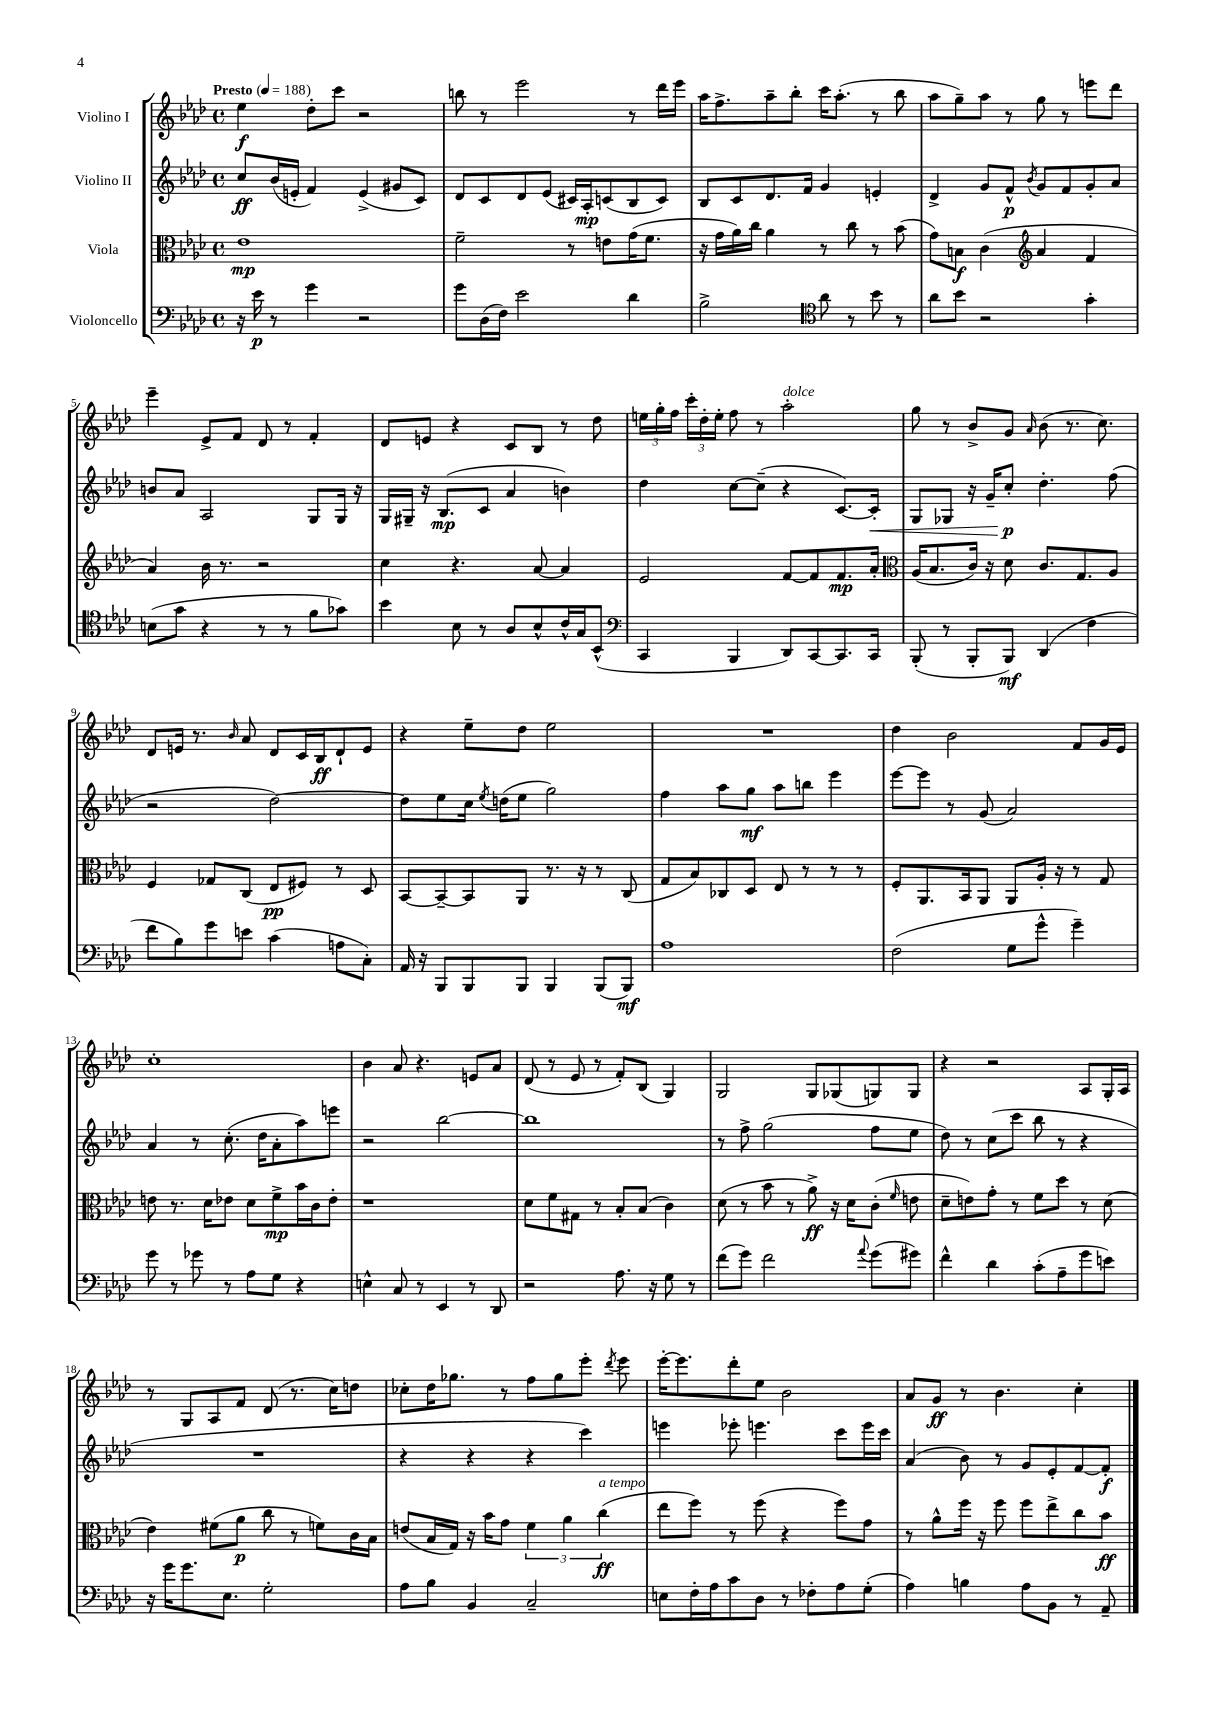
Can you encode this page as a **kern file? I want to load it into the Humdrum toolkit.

**kern	**kern	**kern	**kern
*staff4	*staff3	*staff2	*staff1
*clefF4	*clefC3	*clefG2	*clefG2
*k[b-e-a-d-]	*k[b-e-a-d-]	*k[b-e-a-d-]	*k[b-e-a-d-]
*M4/4	*M4/4	*M4/4	*M4/4
*met(c)	*met(c)	*met(c)	*met(c)
*MM188	*MM188	*MM188	*MM188
16r	1e-	8cc/L	4ee-\
16e-\	.	.	.
8r	.	(16b-/L	.
.	.	16e'/JJ	.
4g\	.	4f/)	8dd-'\L
.	.	.	8ccc\J
2r	.	(4e^/	2r
.	.	8g#/L	.
.	.	8c/J)	.
=	=	=	=
8g\L	2f~\	8d-/L	8bb\
(16D-\L	.	8c/	8r
16F\JJ)	.	.	.
2e-\	.	8d-/	2eee-\
.	.	(8e-/J	.
.	8r	16c#/LL)	.
.	.	16A-'/J	.
.	8e\L	(8c/	.
4d-\	(16g\K	8B-/	8r
.	8.f\J	.	.
.	.	8c/J)	16ddd-\LL
.	.	.	16eee-\JJ
=	=	=	=
2B-^\	16r	8B-/L	16aa-\LK
.	16g\LL	.	8.ff^\
.	16a-\)	8c/	.
.	16cc\JJ	.	.
.	4a-\	8.d-/	8aa-~\
.	.	.	8bb-'\J
.	.	16f/Jk	.
*clefC4	*	*	*
8a-\	8r	4g/	16ccc\LK
.	.	.	(8.aa-'\J
8r	8cc\	.	.
8b-\	8r	4e'/	8r
8r	(8b-\	.	8bb-\
=	=	=	=
8a-\L	8g\L)	4d-^/	8aa-\L
8b-\J	8B\J	.	8gg~\)
2r	(4c\	8g/L	8aa-\J
.	.	8f^^/J	8r
*	*clefG2	*	*
.	.	8qb-/	.
.	4a-/	8g/L	8gg\
.	.	8f/	8r
4g'\	4f/	8g'/	8eee\L
.	.	8a-/J	8ddd-\J
=	=	=	=
(8B\L	4a-/)	8b/L	4eee-~\
8g\J	.	8a-/J	.
4r	16b-\	2A-/	8e-^/L
.	8.r	.	.
.	.	.	8f/J
8r	2r	.	8d-/
8r	.	.	8r
8f\L	.	8G/L	4f'/
8g-\J)	.	16G/Jk	.
.	.	16r	.
=	=	=	=
4b-\	4cc\	16G/LL	8d-/L
.	.	16G#~/JJ	.
.	.	16r	8e/J
.	.	(8.B-/L	.
8B-\	4.r	.	4r
8r	.	8c/J	.
8A-/L	.	4a-/	8c/L
8B-^^/	[8a-/	.	8B-/J
16c^^/L	4a-/]	4b\)	8r
16G/J	.	.	.
(8BB-^^/J	.	.	8dd-\
=	=	=	=
*clefF4	*	*	*
4CC/	2e-/	4dd-\	24ee\LL
.	.	.	24gg'\
.	.	.	24ff\JJ
.	.	.	24ccc'\LL
.	.	.	24dd-'\
.	.	.	24ee'\JJ
4BBB-/	.	[8cc\L	8ff\
.	.	(8cc~\]J	8r
8DD-/L)	[8f/L	4r	2aa-'\
[8CC/	8f/]	.	.
8.CC/]	8.f/	[8.c/L)	.
16CC/Jk	16a-'/Jk	16c'/]Jk	.
=	=	=	=
*	*clefC3	*	*
(8BBB-'/	(16A-/LK	8G/L	8gg\
.	8.B-/	.	.
8r	.	8G-/J	8r
8BBB-'/L	16c/Jk)	16r	8b-^/L
.	16r	16g~/LK	.
8BBB-/J)	8d-\	8cc'/J	8g/J
.	.	.	16qqa-/
(4DD-/	8.c/L	4.dd-'\	(8b-\
.	.	.	8.r
.	8.G/	.	.
4F\	.	.	.
.	.	.	8.cc\)
.	8A-/J	(8ff\	.
=	=	=	=
8f\L	4F/	2r	8d-/L
8B-\)	.	.	16e/Jk
.	.	.	8.r
8g\	8G-/L	.	.
.	.	.	16qqb-/
8e\J	(8C/J	.	8a-/
(4c\	8E-/L	[2dd-\)	8d-/L
.	8F#/J)	.	16c/L
.	.	.	16B-/J
8A\L	8r	.	8d-`/
8C'\J)	8D-/	.	8e/J
=	=	=	=
16AA-/	[8BB-/L	8dd-\]L	4r
16r	.	.	.
8BBB-/L	8BB-~/_	8ee-\	.
8BBB-/	8BB-/]	16cc\Jk	8ee-~\L
.	.	8qee-/	.
.	.	(16dd\LK	.
8BBB-/J	8AA-/J	8ee-\J	8dd-\J
4BBB-/	8.r	2gg\)	2ee-\
.	16r	.	.
(8BBB-/L	8r	.	.
8BBB-/J)	(8C/	.	.
=	=	=	=
1A-	8G/L	4ff\	1r
.	8B-/)	.	.
.	8C-/	8aa-\L	.
.	8D-/J	8gg\J	.
.	8E-/	8aa-\L	.
.	8r	8bb\J	.
.	8r	4eee-\	.
.	8r	.	.
=	=	=	=
(2F\	8F'/L	[8eee-\L	4dd-\
.	8.AA-/	8eee-\]J	.
.	.	8r	2b-\
.	16BB-/k	.	.
.	8AA-/J	(8g/	.
8G\L	8AA-/L	2a-/)	.
8g^^\J	16A-'/Jk	.	.
.	16r	.	.
4g~\)	8r	.	8f/L
.	8G/	.	16g/L
.	.	.	16e-/JJ
=	=	=	=
8g\	8e\	4a-/	1cc'
8r	8.r	.	.
8g-\	.	8r	.
.	16d-\LK	.	.
8r	8e-\J	(8.cc'\	.
8A-\L	8d-\L	.	.
.	.	16dd-\LK	.
8G\J	8f^\	8a-'\	.
4r	16b-\L	8aa-\)	.
.	16c\J	.	.
.	8e-'\J	8eee\J	.
=	=	=	=
4E^^\	1r	2r	4b-\
8C/	.	.	8a-/
8r	.	.	4.r
4EE-/	.	[2bb-\	.
8r	.	.	8e/L
8DD-/	.	.	8a-/J
=	=	=	=
2r	8d-\L	1bb-]	(8d-/
.	8f\	.	8r
.	8G#\J	.	8e-/
.	8r	.	8r
8.A-\	8B-'/L	.	8f'/L)
.	(8B-/J	.	(8B-/J
16r	.	.	.
8G\	4c\)	.	4G/)
8r	.	.	.
=	=	=	=
(8f\L	(8d-\	8r	2G/
8g\J)	8r	8ff^\	.
2f\	8b-\	(2gg\	.
.	8r	.	.
.	8a-^\)	.	8G/L
.	16r	.	(8G-/
.	16d-\LK	.	.
8qqa-/	.	.	.
(8g\L	(8c'\J	8ff\L	8G/)
.	16qqf/	.	.
8g#\J)	8e\	8ee-\J	8G/J
=	=	=	=
4f^^\	8d-~\L	8dd-\)	4r
.	8e\)	8r	.
4d-\	8g'\J	(8cc\L	2r
.	8r	8ccc\J	.
(8c'\L	8f\L	8bb-\	.
8A-~\	8dd-\J	8r	.
8g\	8r	4r	8A-/L
8e\J)	(8d-\	.	16G'/L
.	.	.	16A-/JJ
=	=	=	=
16r	4e-\)	1r	8r
16g\LK	.	.	.
8.g\	.	.	8G/L
.	(8f#\L	.	8A-/
8.E-\J	.	.	.
.	8a-\J	.	8f/J
2G'\	8cc\	.	(8d-/
.	8r	.	8.r
.	8f\L)	.	.
.	.	.	16cc\LK)
.	16c\L	.	8dd\J
.	16B-\JJ	.	.
=	=	=	=
8A-\L	(8e/L	4r	8cc-'\L
8B-\J	16B-/L	.	16dd-\K
.	16G/JJ)	.	8.gg-\J
4BB-/	16r	4r	.
.	16b-\LK	.	.
.	8g\J	.	8r
2C~/	6f\	4r	8ff\L
.	.	.	8gg-\
.	6a-\	.	.
.	.	4ccc\)	8eee-'\J
.	(6cc\	.	.
.	.	.	8qddd-/
.	.	.	8eee-\
=	=	=	=
8E\L	8ee-\L	4eee\	[16eee-'\LK
.	.	.	8.eee-\]
16F'\L	8ff\J)	.	.
16A-\J	.	.	.
8c\	8r	8eee-'\	8ddd-'\
8D-\J	(8ff\	4.eee\	8ee-\J
8r	4r	.	2b-\
8F-'\L	.	.	.
8A-\	8ff\L)	8ccc\L	.
(8G'\J	8g\J	16eee\L	.
.	.	16ccc\JJ	.
=	=	=	=
4A-\)	8r	(4a-/	8a-/L
.	8a-^^\L	.	8g/J
4B\	16ff\Jk	8b-\)	8r
.	16r	.	.
.	8ff\	8r	4.b-\
8A-\L	8ff\L	8g/L	.
8BB-\J	8ee-^\	8e-'/	.
8r	8cc\	[8f/	4cc'\
8AA-~/	8b-\J	8f'/]J	.
==	==	==	==
*-	*-	*-	*-
